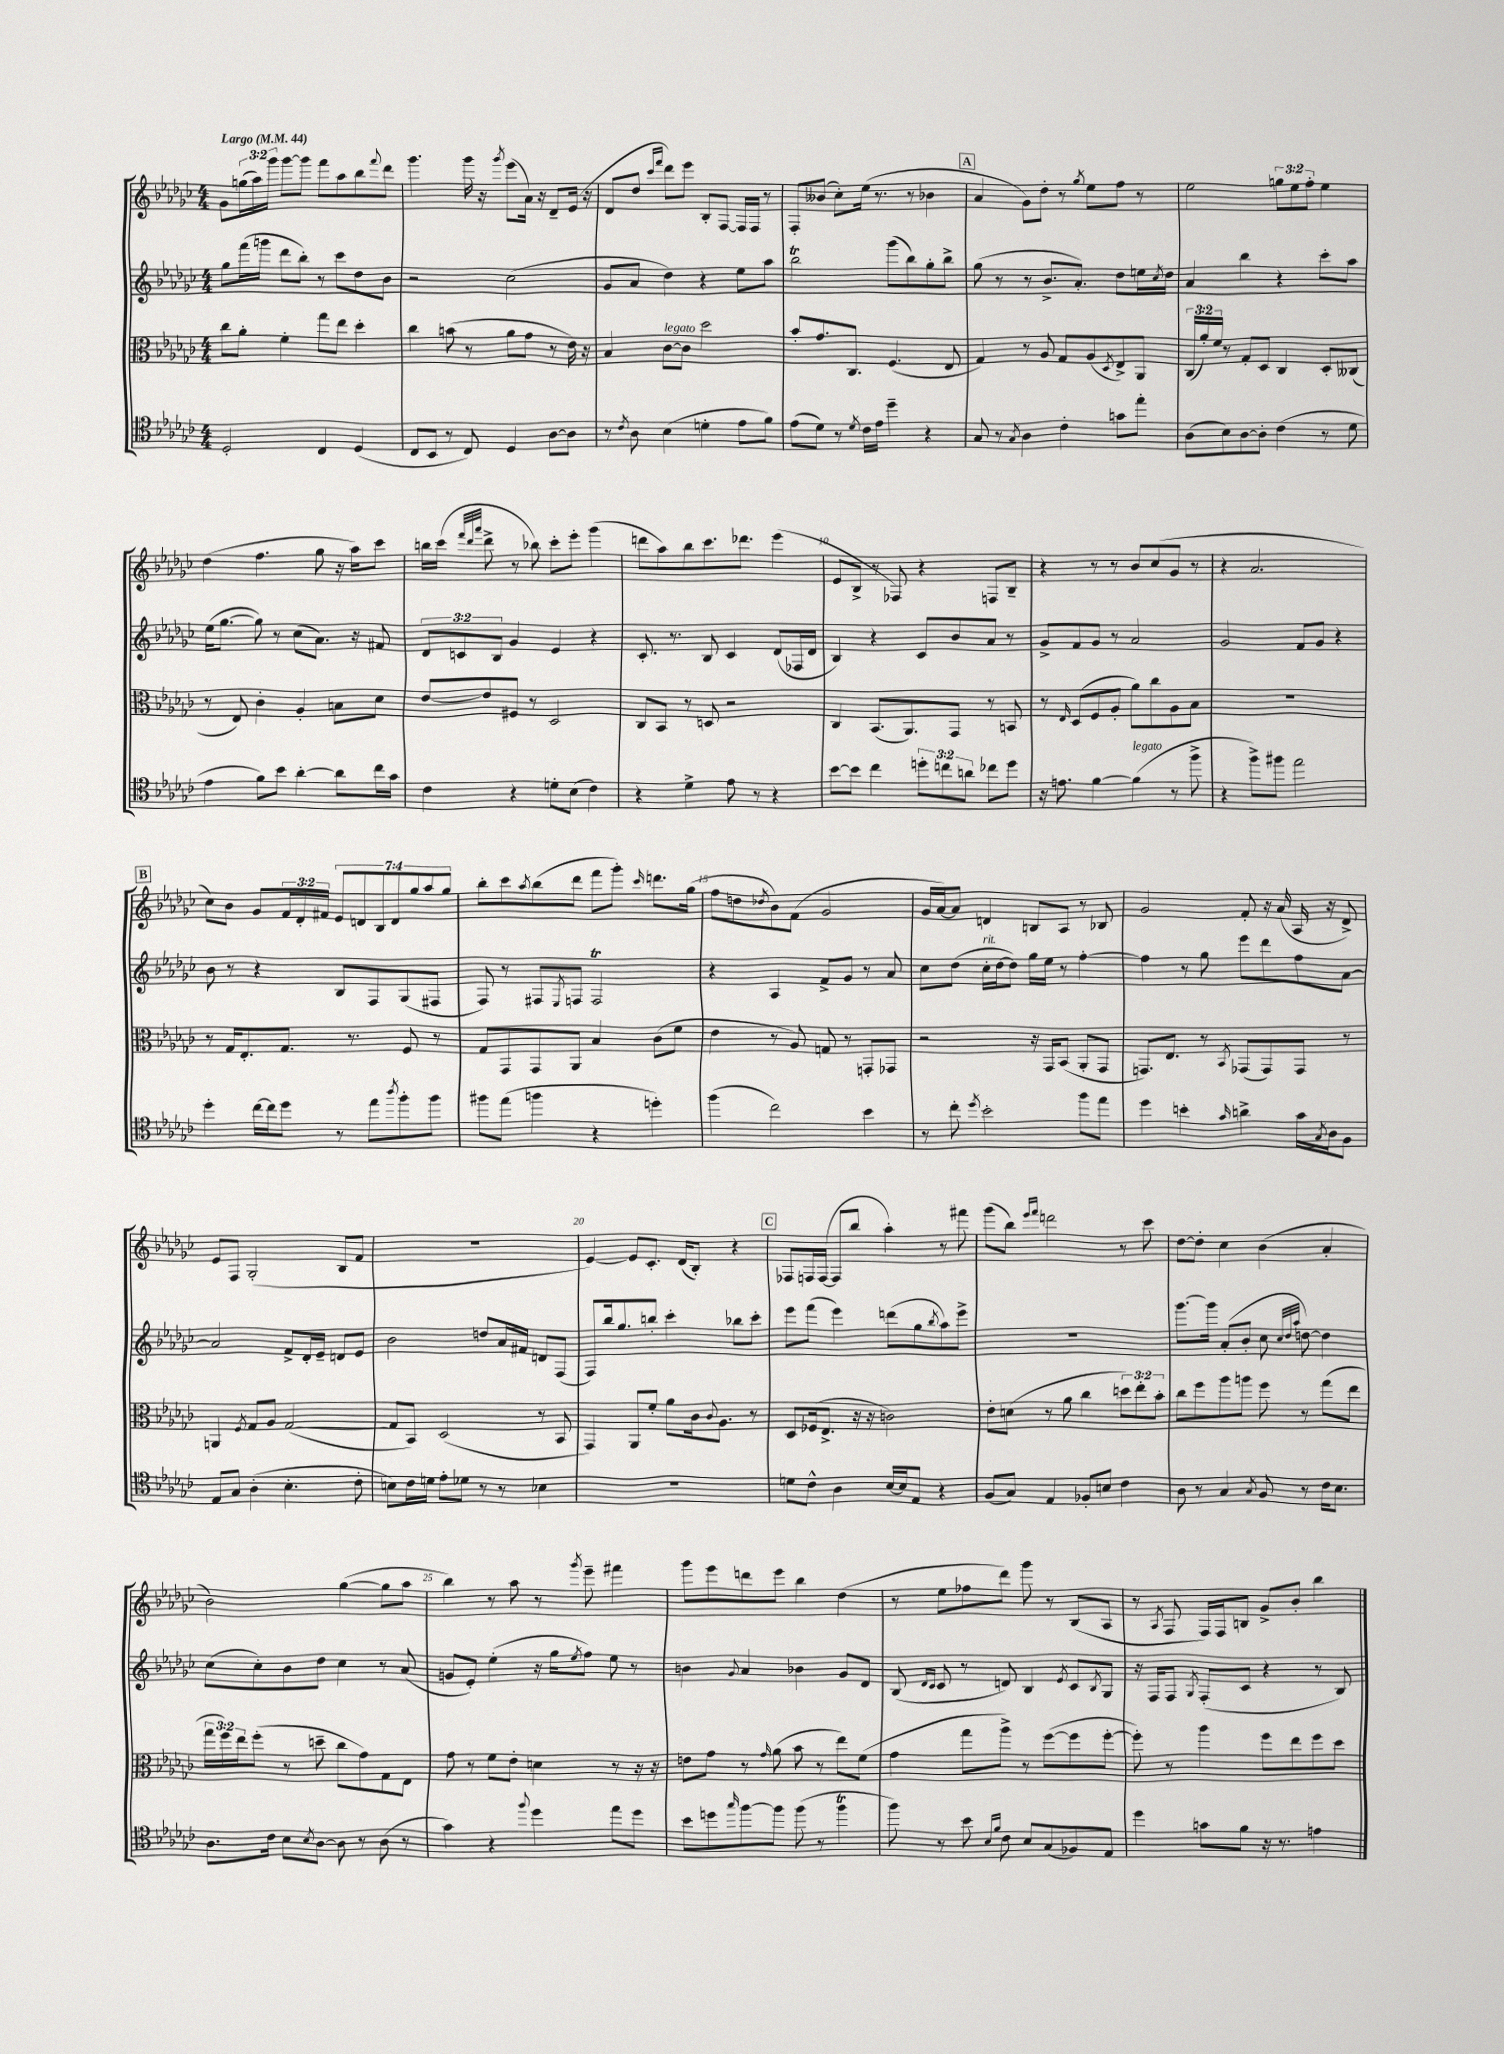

**kern	**kern	**kern	**kern
*part4	*part3	*part2	*part1
*staff4	*staff3	*staff2	*staff1
*clefC4	*clefC3	*clefG2	*clefG2
*k[b-e-a-d-g-c-]	*k[b-e-a-d-g-c-]	*k[b-e-a-d-g-c-]	*k[b-e-a-d-g-c-]
*M4/4	*M4/4	*M4/4	*M4/4
*MM44	*MM44	*MM44	*MM44
=1	=1	=1	=1
!	!	!	!LO:TX:a:B:t=Largo
2D-'/	8cc-\L	8gg-\L	8g-\L
.	8a-'\J	(16fff\L	(24ggn\L
.	.	.	24aa-\)
.	.	16gggn\JJ	.
.	.	.	24ggg-\JJ
.	4f'\	8ddd-\L	[8ggg-\L
.	.	8bb-'\J)	8ggg-\J]
4C-/	8gg-\L	8r	8fff\L
.	8ee-\J	8ccc-\L	8aa-\
(4D-/	4dd-'\	8dd-\	8bb-\
.	.	.	8qqfff/
.	.	8b-\J	8ddd-\J
=2	=2	=2	=2
8C-/L	4cc-\	2r	4.ggg-\
8BB-/J	.	.	.
8r	(8bn\	.	.
8C-/)	8r	.	16ggg-\
.	.	.	16r
.	.	.	8qggg-/
4D-/	8a-\L	(2cc-\	(8eee-\L
.	8g-\J	.	16a-\Jk)
.	.	.	16r
[8A-\L	8r	.	8d-~/L
8A-\J]	16e-\)	.	(16e-/Jk
.	16r	.	16r
=3	=3	=3	=3
8r	4B-/	8g-/L	8d-/L
8qc-/	.	.	.
8A-\	.	8a-/J	8dd-/J
.	.	.	16qqccc-/LL
.	.	.	16qqfff/JJ
!	!LO:TX:a:i:t=legato	!	!
(4B-\	[8c-\L	4dd-\)	8ddd-\L)
.	8c-\J]	.	8eee-\J
4dn'\	2dd-\	4r	8B-'/L
.	.	.	[8F/J
8e-\L	.	8ee-\L	16F/LL]
.	.	.	16F/JJ
8f\J)	.	8aa-\J	8r
=4	=4	=4	=4
(8e-\L	8b-'/L	2bb-t\	8F'/L
8d-\J)	8.g-/	.	(8b--X/J
8r	.	.	8cc-'\L)
.	8.C-/J	.	.
8qd-/	.	.	.
16c-\LL	.	.	(16ee-\Jk
16e-\JJ	.	.	8.r
4dd-~\	(4.F/	(8ggg-\L	.
.	.	8bb-\)	8r
4r	.	8gg-'\	4b-X\
.	8E-/	8bb-^\J	.
!!LO:REH:place=s1:t=A
=5	=5	=5	=5
8G-/	4G-/)	(8gg-\	4a-/
8r	.	8r	.
8qG-/	.	.	.
4A-\	8r	8r	8g-\L)
.	8A-/	8.b-^/L	8dd-'\J
4c-'\	8G-/L	.	8r
.	.	8.a-'/J)	.
.	.	.	8qgg-/
.	(8A-/	.	8ee-\L
.	8qD-/	.	.
8gn\L	8E-^/)	8dd-\L	8ff\J
8ee-'\J	8AA-/J	16een\L	8r
.	.	8qcc-/	.
.	.	16dd-\JJ	.
=6	=6	=6	=6
(8A-\L	(24C-/LL	4a-/	2ee-\
.	24a-'/)	.	.
.	24f/JJ	.	.
8B-\)	8r	.	.
[8A-\	8G-'/L	4bb-\	.
8A-'\J]	8D-/J	.	.
(4c-\	4C-/	4r	12ggn\L
.	.	.	12ee-\
.	.	.	12ff'\J
8r	8D-'/L	8ccc-'\L	4ee-\
8d-\	(8C--X/J	8aa-\J	.
!!LO:LB:g=z
=7	=7	=7	=7
4e-\	8r	(16ee-\KL	(4dd-\
.	.	[8.gg-\J	.
.	8E-/)	.	.
8f\L)	4c-'\	8gg-\])	4.ff\
8b-\J	.	8r	.
[4a-'\	4A-'/	(8cc-\L	.
.	.	8.a-\J)	8gg-\
8a-\L]	8Bn\L	.	16r
.	.	16r	16aa-\KL)
16cc-\L	8d-\J	8f#X/	8ccc-\J
16g-\JJ	.	.	.
=8	=8	=8	=8
4c-\	[8e-/L	12d-/L	16bbn\LL
.	.	.	(16ccc-\JJ
.	.	12cn/	.
.	.	.	32qqfff/LLL
.	.	.	32qqddd-/
.	.	.	32qqaaa-/JJJ
.	8e-/]	.	8ddd-^\
.	.	12B-/J	.
4r	8F#X/J	4g-/	8r
.	8r	.	8bb-X\)
8dn'\L	2D-/	4e-/	8ccc-'\L
(8B-\J	.	.	8eee-'\J
4c-\)	.	4r	(4ggg-\
=9	=9	=9	=9
4r	8C-/L	8.c-'/	8dddn\L
.	8BB-/J	.	8aa-\)
.	.	8.r	.
4d-^\	8r	.	8bb-\
.	8Dn/	8B-/	8.ccc-\
8e-\	2r	4c-/	.
.	.	.	8.ddd-X\J
8r	.	.	.
4r	.	(8d-/L	(4eee-\
.	.	16F-X/L	.
.	.	16d-/JJ	.
=10	=10	=10	=10
[8b-\L	4C-/	4B-/)	8e-/L
8b-\J]	.	.	8B-^/J
4cc-\	(8.BB-/L	4r	8r
.	.	.	8F-X/)
.	8.AA-/)	.	.
12ddn'\L	.	8c-/L	4r
12ccn\	.	.	.
.	8GG-/J	8b-/	.
12an\J	.	.	.
8cc-X\L	8r	8a-/J	8Fn/L
8dd\J	8BBn/	8r	8B-~/J
=11	=11	=11	=11
16r	8r	8g-^/L	4r
8.en\	.	.	.
.	16qqE-/	.	.
.	(8D-/L	8f/	.
[4f\	8F/	8g-/J	8r
.	8A-'/J	8r	8r
!LO:TX:a:i:t=legato	!	!	!
(4f\]	8a-\L)	2a-/	8b-/L
.	8cc-\	.	(8cc-/
8r	8A-\	.	8g-/J
8ff^\	8B-\J	.	8r
=12	=12	=12	=12
4r	1r	2g-/	4r
8ff^\L)	.	.	2.a-/
8ff#X\J	.	.	.
2ee-\	.	8f/L	.
.	.	8g-/J	.
.	.	4r	.
!!LO:LB:g=z
!!LO:REH:place=s1:t=B
=13	=13	=13	=13
4dd-'\	8r	8b-\	8cc-\L)
.	16G-/KL	8r	8b-\J
.	8.E-'/	.	.
[16cc-\LL	.	4r	8g-/L
16cc-\J]	.	.	.
8dd-\J	8.G-/J	.	24f/L
.	.	.	24d-'/
.	.	.	24f#X/JJ
8r	.	8B-/L	14e-/L
.	8.r	.	.
.	.	.	14dn/
8ee-\L	.	8F/	.
.	.	.	14B-/
.	.	.	14d/
8qaa-/	.	.	.
8ff'\	8F/	(8G-/	.
.	.	.	14gg-/
.	.	.	14aa-/
8ff\J	8r	8F#X/J	.
.	.	.	14gg-/J
=14	=14	=14	=14
8ff#X\L	8G-/L	8F/)	8bb-'\L
(8ee-\J	8GG-/	8r	8ccc-\
.	.	.	8qaa-/
4ffn\	8GG-/	8F#X/L	(8bb-\
.	.	8qE-/	.
.	8AA-/J	8Fn/J	8ddd-\J
4r	4B-/	2Ft/	8fff\L
.	.	.	8ggg-'\J)
.	.	.	16qqccc-/
4ddn'\)	(8c-\L	.	8.dddn\L
.	8f\J	.	.
.	.	.	(16gg-\Jk
=15	=15	=15	=15
(4ff\	4e-\	4r	8ff\L
.	.	.	8ddn\
.	.	.	8qdd-X/
2cc-\)	8r	4A-/	8b-\)
.	8A-/)	.	(8f\J
.	8Gn/	8f^/L	2g-/
.	8r	8g-/J	.
4b-\	8GGn'/L	8r	.
.	8GG-X/J	8a-/	.
=16	=16	=16	=16
8r	2r	8cc-\L	16g-/LL
.	.	.	[16a-/J)
8cc-'\	.	(8dd-\J	8a-/J]
8qdd-/	.	.	.
!	!	!LO:TX:a:i:t=rit.	!
2b-'\	.	16cc-'\LL	4dn/
.	.	[16dd-\J	.
.	.	8dd-\J])	.
.	16r	16gg-\LL	8Bn/L
.	16GG-/KL	16ee-\JJ	.
.	(8BB-/J	8r	8A-/J
8ff\L	8AA-'/L	[4ff'\	8r
8ee-\J	8GG-/J	.	8B-X/
=17	=17	=17	=17
4dd-\	8.GGn/L)	4ff\]	2g-/
.	8.E-/J	.	.
4bn'\	.	8r	.
.	8r	8gg-\	.
16qqg-/	8qBB-/	.	.
4an^\	(8GG-X/L	8eee-\L	8f'/
.	8GG-/)	8ddd-\	16r
.	.	.	(16a-/
16g-\LL	8GG-/J	8ff\	16A-/
8qG-/	.	.	.
16A-\J	.	.	16r
8F\J	8r	[8a-\J	8d-^/)
!!LO:LB:g=z
=18	=18	=18	=18
8E-/L	4AAn/	2a-/]	8e-/L
8G-/J	.	.	8F/J
.	8qF/	.	.
(4A-'\	8G-/L	.	(2G-'/
.	8A-/J	.	.
4.B-'\	([2G-/	8f^/L	.
.	.	16d-'/L	.
.	.	16e-~/JJ	.
.	.	8dn/L	8B-/L
8c-'\	.	8e-/J	8f/J
=19	=19	=19	=19
8Bn\L)	8G-/L]	2b-\	1r
16c-\L	8BB-/J)	.	.
16dn\JJ	.	.	.
8e-'\L	(2D-/	.	.
8d-X\J	.	.	.
8r	.	8ddn/L	.
8r	.	16a-/L	.
.	.	16f#X/JJ	.
4B-X\	8r	8dn/L	.
.	8BB-/	(8F/J	.
=20	=20	=20	=20
1r	4GG-/)	8F/L)	[4e-/)
.	.	16bb-/k	.
.	.	8.gg-/	.
.	8AA-/L	.	8e-/L]
.	8f'/J	8bbn'/J	8.c-'/J
.	8a-\L	4ccc-'\	.
.	.	.	(16d-/KL
.	16c-\k	.	8B-'/J)
.	8qqc-/	.	.
.	8.A-\J	.	.
.	.	8bb-X\L	4r
.	8r	8ccc-'\J	.
!!LO:REH:place=s1:t=C
=21	=21	=21	=21
8dn\L	8D-/L	8eee-\L	8F-X/L
8c-^^\J	(16F-X/k	(8fff\J	16Fn/L
.	8.E-^/J	.	([16F/JJ
4A-\	.	4eee-\)	8F/L]
.	16r	.	8bb-/J
.	16r	.	.
[16B-/LL	2cn\)	(8dddn\L	4aa-'\)
16B-/J]	.	.	.
8E-/J	.	8gg-\	.
.	.	8qbb-/	.
4r	.	8aa-\)	8r
.	.	8eee-^\J	8fff#X\
=22	=22	=22	=22
(8F/L	8e-'\L	1r	(8ggg-\L
8G-/J)	(8dn\J	.	8bb-\J)
.	.	.	16qqeee-/LL
.	.	.	16qqfff/JJ
4E-/	8r	.	2dddn\
.	8a-\	.	.
8F-X'/L	4cc-\	.	.
8Bn/J	.	.	.
4c-\	12ddn\L)	.	8r
.	12ee-'\	.	.
.	.	.	8ccc-\
.	12b-'\J	.	.
=23	=23	=23	=23
8A-\	8cc-\L	[8.ggg-\L	[8dd-\L
8r	8ff\	.	8dd-'\J]
.	.	16ggg-\Jk]	.
4G-/	8aa-\	(8a-'/L	4cc-\
.	8aan\J	8b-'/J	.
8qG-/	.	.	.
8F/	8ff\	8cc-\	(4b-\
.	.	32qqcc-/LLL	.
.	.	32qqdd-/	.
.	.	32qqaa-/JJJ	.
8r	8r	[8ddn\)	.
16c-\KL	(8gg-\L	4dd\]	4a-'/
8.B-\J	.	.	.
.	8ee-\J	.	.
!!LO:LB:g=z
=24	=24	=24	=24
8.A-\L	24gg-\LL	(8cc-\L	2b-\)
.	24ff\)	.	.
.	24ee-\J	.	.
.	(8ff'\J	8cc-'\)	.
16c-\Jk	.	.	.
8B-\L	8r	8b-\	.
8qB-/	.	.	.
[8A-\J	8ddn~\	8dd-\J	.
8A-\]	8cc-\L	4cc-\	([4gg-\
8r	8g-\)	.	.
(8A-\	8G-\	8r	8gg-\L]
8r	8E-\J	(8a-/	8aa-\J
=25	=25	=25	=25
4g-\)	8g-\	8gn/L	4bb-\)
.	8r	8e-'/J)	.
4r	8f\L	(4ee-'\	8r
.	8e-'\J	.	8aa-\
8qqff/	.	.	.
4dd-\	4dn\	16r	8r
.	.	16gg-\KL	.
.	.	8qee-/	8qggg-/
.	.	8ff\J)	8eee-~\
8ee-\L	8r	8ee-\	4fff#X\
8dd-\J	16r	8r	.
.	16r	.	.
=26	=26	=26	=26
8b-\L	8en\L	4bn\	8ggg-\L
8ddn\	8g-\J	.	8eee-\
16qqgg-/	.	8qqg-/	.
[8ff\	8r	4a-/	8dddn\
.	16qqg-/	.	.
8ff\J]	(8a-\	.	8eee-\J
(8ff\	8b-\	4b-X\	4bb-\
8r	8r	.	.
4fft\	8ee-\L)	8g-/L	(4dd-\
.	(8f\J	8d-/J	.
=27	=27	=27	=27
8ff\)	4g-\	(8B-/	8r
.	.	16qqd-/LL	.
.	.	16qqc-/JJ	.
8r	.	8c-/	8ee-\L
8b-\	8gg-\L	8r	8ff-X\
16qqB-/LL	.	.	.
16qqf/JJ	.	.	.
8c-\	8aa-^\J)	8dn/)	8ddd-\J)
8B-/L	8r	4B-/	8ggg-\
(8G-/	([8ff\L	.	8r
.	.	8qe-/	.
8F-X/)	8ff\]	8c-/L	(8B-/L
.	.	8qB-/	.
8E-/J	[8ff'\J	8G-/J	8A-/J
=28	=28	=28	=28
4dd-\	8ff'\])	16r	8r
.	.	16F/KL	.
.	.	.	8qA-/
.	8r	8F/J	8F/
.	.	8qG-/	.
8gn\L	4aa-\	(8F'/L	16F/LL)
.	.	.	16F/J
8f\J	.	8c-/J	8Bn/J
16r	8ff\L	4r	8g-^/L
8.r	.	.	.
.	8ee-\	.	8b-'/J
4en\	8ff\	8r	4bb-\
.	8dd-\J	8B-/)	.
==	==	==	==
*-	*-	*-	*-
